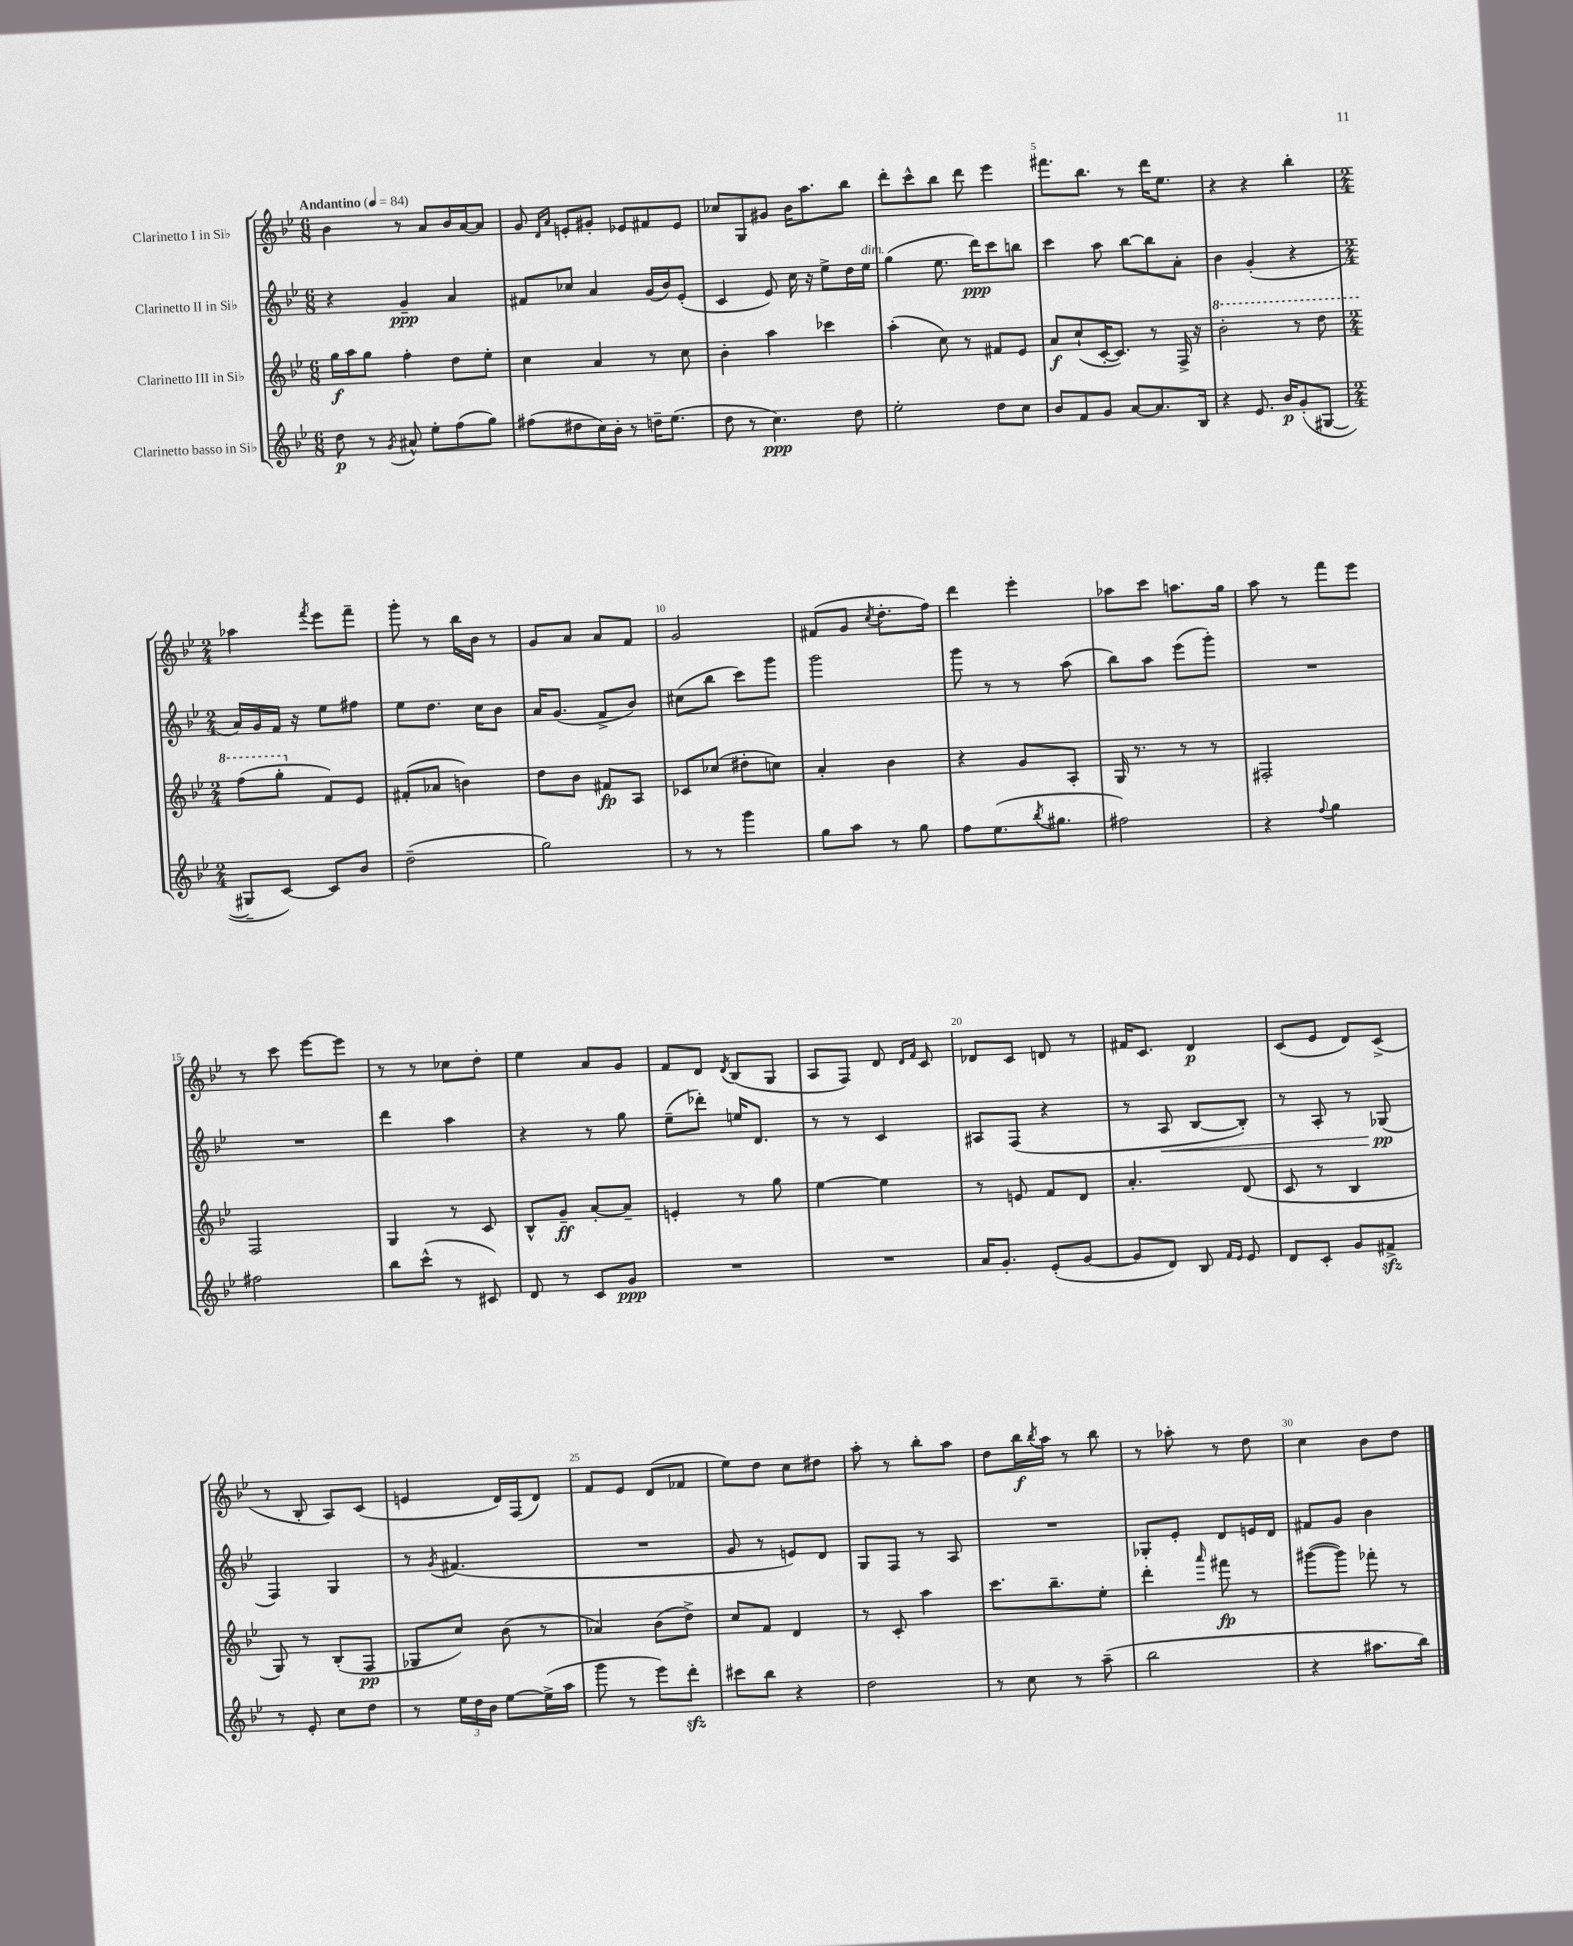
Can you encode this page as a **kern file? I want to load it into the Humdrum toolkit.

**kern	**dynam	**kern	**dynam	**kern	**dynam	**kern	**dynam
*part4	*part4	*part3	*part3	*part2	*part2	*part1	*part1
*staff4	*staff4	*staff3	*staff3	*staff2	*staff2	*staff1	*staff1
*I"Clarinetto basso in Si♭	*	*I"Clarinetto III in Si♭	*	*I"Clarinetto II in Si♭	*	*I"Clarinetto I in Si♭	*
*clefG2	*	*clefG2	*	*clefG2	*	*clefG2	*
*k[b-e-]	*	*k[b-e-]	*	*k[b-e-]	*	*k[b-e-]	*
*M6/8	*	*M6/8	*	*M6/8	*	*M6/8	*
*MM84	*	*MM84	*	*MM84	*	*MM84	*
=1	=1	=1	=1	=1	=1	=1	=1
!	!	!	!	!	!	!LO:TX:a:B:t=Andantino	!
8dd\	p	16gg\LL	f	4r	.	4b-\	.
.	.	16aa\J	.	.	.	.	.
8r	.	8gg\J	.	.	.	.	.
8qg/	.	.	.	.	.	.	.
8a#X^^/	.	4ff'\	.	4g~/	ppp	8r	.
8ee-'\L	.	.	.	.	.	8a/L	.
(8ff\	.	8dd\L	.	4a/	.	16b-/L	.
.	.	.	.	.	.	[16a/J	.
8gg\J)	.	8ee-'\J	.	.	.	8a/J]	.
=2	=2	=2	=2	=2	=2	=2	=2
(8ff#X\L	.	4cc\	.	8f#X/L	.	8g/	.
.	.	.	.	.	.	16qqd/LL	.
.	.	.	.	.	.	16qqa/JJ	.
8dd#X\	.	.	.	8cc-X/J	.	8en'/L	.
16cc\L)	.	4a/	.	4a/	.	8g#X'/J	.
16b-'\JJ	.	.	.	.	.	.	.
8r	.	.	.	.	.	8e-X/L	.
16ddn~\KL	.	8r	.	(16g/LL	.	8f#X/	.
(8.ee-\J	.	.	.	16b-/J)	.	.	.
.	.	8cc\	.	(8e-'/J	.	8e-/J	.
=3	=3	=3	=3	=3	=3	=3	=3
8dd\	.	4b-'\	.	4c/	.	8cc-X/L	.
8r	.	.	.	.	.	8G/	.
4.cc\)	ppp	4aa\	.	8e-/)	.	8g#X/J	.
.	.	.	.	16cc\	.	16b-\KL	.
.	.	.	.	16r	.	8.aa\	.
.	.	4ccc-X\	.	8ee-^\L	.	.	.
8dd\	.	.	.	16dd\L	.	8bb-\J	.
!	!	!	!	!LO:TX:a:i:t=dim.	!	!	!
.	.	.	.	16ee-\JJ	.	.	.
=4	=4	=4	=4	=4	=4	=4	=4
2ee-'\	.	(4aa'\	.	(4gg\	.	8ddd'\L	.
.	.	.	.	.	.	8ccc^^\	.
.	.	8cc\)	.	8.ee-\	.	8bb-\J	.
.	.	8r	.	.	.	8ddd\	.
.	.	.	.	16ddd\KL)	ppp	.	.
8dd\L	.	8f#X/L	.	8ccc\	.	4eee-\	.
8cc\J	.	8e-/J	.	8bbn\J	.	.	.
=5	=5	=5	=5	=5	=5	=5	=5
8b-/L	.	8a/L	f	4ccc\	.	8.fff#X\L	.
8f/	.	(8cc`/	.	.	.	.	.
.	.	.	.	.	.	8.bb-\J	.
8g/J	.	[16c'/K	.	8aa\	.	.	.
.	.	8.c/J])	.	.	.	.	.
[8a/L	.	.	.	[8bb-\L	.	8r	.
8.a/]	.	8r	.	8bb-\]	.	16ddd\KL	.
.	.	.	.	.	.	8.ee-\J	.
.	.	16F^/	.	8a'\J	.	.	.
16B-/Jk	.	16r	.	.	.	.	.
=6	=6	=6	=6	=6	=6	=6	=6
*	*	*8va	*	*	*	*	*
4r	.	2bb-'\	.	4b-\	.	4r	.
8.e-/	.	.	.	(4g'/	.	4r	.
16b-/KL	p	.	.	.	.	.	.
(8g'/	.	8r	.	4r	.	4bb-'\	.
[8G#X/J	.	8ddd\	.	.	.	.	.
!!LO:LB:g=z
=7	=7	=7	=7	=7	=7	=7	=7
*M2/4	*	*M2/4	*	*M2/4	*	*M2/4	*
8G#X~/L]	.	(8fff\L	.	16a/LL)	.	4aa-X\	.
.	.	.	.	16g/	.	.	.
[8c/J)	.	8ggg'\J	.	16f/JJ	.	.	.
.	.	.	.	16r	.	.	.
.	.	.	.	.	.	8qfff/	.
*	*	*X8va	*	*	*	*	*
8c/L]	.	8f/L)	.	8ee-\L	.	8eee-\L	.
8b-/J	.	8e-/J	.	8ff#X\J	.	8fff~\J	.
=8	=8	=8	=8	=8	=8	=8	=8
(2dd~\	.	(8f#X'/L	.	8ee-\L	.	8ggg'\	.
.	.	8a-X/J	.	8.dd\J	.	8r	.
.	.	4bn\)	.	.	.	16bb-\LL	.
.	.	.	.	16cc\KL	.	16b-\JJ	.
.	.	.	.	8b-\J	.	8r	.
=9	=9	=9	=9	=9	=9	=9	=9
2gg\)	.	8dd\L	.	16a/KL	.	8g/L	.
.	.	.	.	(8.g/J	.	.	.
.	.	8b-\J	.	.	.	8a/J	.
.	.	8f#X/L	fp	8f^/L	.	8a/L	.
.	.	8A/J	.	8b-/J)	.	8f/J	.
=10	=10	=10	=10	=10	=10	=10	=10
8r	.	8c-X/L	.	(8cc#X\L	.	2g/	.
8r	.	(8cc-X/J	.	8bb-\J	.	.	.
4ggg\	.	8dd#X'\L	.	8ccc\L)	.	.	.
.	.	8ccn\J)	.	8ggg\J	.	.	.
=11	=11	=11	=11	=11	=11	=11	=11
8gg\L	.	4a'/	.	2ggg\	.	(8f#X/L	.
8aa\J	.	.	.	.	.	8g/J	.
.	.	.	.	.	.	8qcc/	.
8r	.	4b-\	.	.	.	8.dd'\L	.
8gg\	.	.	.	.	.	.	.
.	.	.	.	.	.	16ff\Jk)	.
=12	=12	=12	=12	=12	=12	=12	=12
8ff\L	.	4r	.	8ggg\	.	4ddd\	.
(8.ee-\	.	.	.	8r	.	.	.
.	.	8g/L	.	8r	.	4eee-'\	.
8qbb-/	.	.	.	.	.	.	.
8.gg#X\J	.	.	.	.	.	.	.
.	.	8A'/J	.	(8aa\	.	.	.
=13	=13	=13	=13	=13	=13	=13	=13
2ff#X\)	.	16G/	.	8bb-\L)	.	8aa-X\L	.
.	.	8.r	.	.	.	.	.
.	.	.	.	8aa\J	.	8ccc\J	.
.	.	8r	.	(8eee-\L	.	8.aan\L	.
.	.	8r	.	8ggg'\J)	.	.	.
.	.	.	.	.	.	16gg\Jk	.
=14	=14	=14	=14	=14	=14	=14	=14
4r	.	2F#X'/	.	2r	.	8aa\	.
.	.	.	.	.	.	8r	.
8qqff/	.	.	.	.	.	.	.
4gg\	.	.	.	.	.	8fff\L	.
.	.	.	.	.	.	8eee-\J	.
!!LO:LB:g=z
=15	=15	=15	=15	=15	=15	=15	=15
2ff#X\	.	2F/	.	2r	.	8r	.
.	.	.	.	.	.	8ccc\	.
.	.	.	.	.	.	[8eee-\L	.
.	.	.	.	.	.	8eee-\J]	.
=16	=16	=16	=16	=16	=16	=16	=16
8bb-\L	.	4G/	.	4ddd\	.	8r	.
(8ccc^^\J	.	.	.	.	.	8r	.
8r	.	8r	.	4aa\	.	8cc-X\L	.
8c#X/)	.	8c/	.	.	.	8dd'\J	.
=17	=17	=17	=17	=17	=17	=17	=17
8d/	.	8B-^^/L	.	4r	.	4ee-\	.
8r	.	8g~/J	ff	.	.	.	.
8c/L	.	[8a'/L	.	8r	.	8a/L	.
8g/J	ppp	8a~/J]	.	8gg\	.	8g/J	.
=18	=18	=18	=18	=18	=18	=18	=18
2r	.	4en'/	.	(8ee-~\L	.	8f/L	.
.	.	.	.	8ddd-X'\J)	.	8d/J	.
.	.	.	.	.	.	8qd/	.
.	.	8r	.	16een/KL	.	(8B-/L	.
.	.	.	.	8.d/J	.	.	.
.	.	8gg\	.	.	.	8G/J	.
=19	=19	=19	=19	=19	=19	=19	=19
2r	.	[4ee-\	.	8r	.	8A/L	.
.	.	.	.	8r	.	8F/J)	.
.	.	4ee-\]	.	4c/	.	8d/	.
.	.	.	.	.	.	16qqd/LL	.
.	.	.	.	.	.	16qqf/JJ	.
.	.	.	.	.	.	8c/	.
=20	=20	=20	=20	=20	=20	=20	=20
16a/KL	.	8r	.	8A#X/L	.	8d-X/L	.
8.g'/J	.	.	.	.	.	.	.
.	.	8en/	.	(8F/J	.	8c/J	.
(8e-'/L	.	8f/L	.	4r	.	8dn/	.
[8g/J	.	8d/J	.	.	.	8r	.
=21	=21	=21	=21	=21	=21	=21	=21
8g/L]	.	4.a'/	.	8r	.	16f#X/KL	.
.	.	.	.	.	.	8.c/J	.
!	!	!	!	!	!LO:HP:b	!	!
8d/J)	.	.	.	8A/	<	.	.
8B-/	.	.	.	[8B-/L	.	4d/	p
16qqf/LL	.	.	.	.	.	.	.
16qqe-/JJ	.	.	.	.	.	.	.
8e-/	.	(8d/	.	8B-'/J])	.	.	.
=22	=22	=22	=22	=22	=22	=22	=22
8d/L	.	8c/	.	8r	.	(8c/L	.
8c'/J	.	8r	.	8A'/	.	8e-/J	.
8g/L	.	4B-/	.	8r	.	8d/L)	.
8f#Xzz^/J	.	.	.	(8G-X/	pp	(8c^/J	.
.	.	.	.	.	[	.	.
!!LO:LB:g=z
=23	=23	=23	=23	=23	=23	=23	=23
8r	.	8G/)	.	4F/)	.	8r	.
8e-'/	.	8r	.	.	.	8B-'/	.
8cc\L	.	(8B-'/L	.	4G/	.	8A/L)	.
8dd\J	.	8F/J	pp	.	.	(8c/J	.
=24	=24	=24	=24	=24	=24	=24	=24
8r	.	8G-X/L	.	8r	.	4en/	.
.	.	.	.	8qg/	.	.	.
24ee-\LL	.	8cc/J)	.	(4.f#X/	.	.	.
24dd\	.	.	.	.	.	.	.
24b-\JJ	.	.	.	.	.	.	.
[8ee-\L	.	(8b-\	.	.	.	16d/LL)	.
.	.	.	.	.	.	(16F/J	.
(16ee-^\L]	.	8r	.	.	.	8d/J)	.
16aa\JJ	.	.	.	.	.	.	.
=25	=25	=25	=25	=25	=25	=25	=25
8ggg\	.	4a-X/)	.	2r	.	8f/L	.
8r	.	.	.	.	.	8e-/J	.
8eee-\L)	.	(8b-\L	.	.	.	(8d/L	.
8dddzz'\J	.	8dd^\J)	.	.	.	8f-X/J	.
=26	=26	=26	=26	=26	=26	=26	=26
8ccc#X\L	.	8cc/L	.	8g/	.	8ee-\L)	.
8bb-\J	.	8f/J	.	8r	.	8dd\J	.
4r	.	4d/	.	8en/L)	.	8cc\L	.
.	.	.	.	8d/J	.	8dd#X\J	.
=27	=27	=27	=27	=27	=27	=27	=27
2dd\	.	8r	.	8G/L	.	8aa'\	.
.	.	8c'/	.	8F/J	.	8r	.
.	.	4aa\	.	8r	.	8bb-'\L	.
.	.	.	.	8A/	.	8aa\J	.
=28	=28	=28	=28	=28	=28	=28	=28
8r	.	8.ccc\L	.	2r	.	8dd\L	.
8cc\	.	.	.	.	.	16bb-\L	f
.	.	.	.	.	.	8qbb-/	.
.	.	8.bb-~\	.	.	.	16aa\JJ	.
8r	.	.	.	.	.	8r	.
(8aa~\	.	8ee-'\J	.	.	.	8bb-\	.
=29	=29	=29	=29	=29	=29	=29	=29
2bb-\	.	4ddd'\	.	8G-X'/L	.	8r	.
.	.	.	.	8e-'/J	.	8aa-X'\	.
.	.	16qqaaa/	.	.	.	.	.
.	.	8fff#X\	fp	8d/L	.	8r	.
.	.	8r	.	16en/L	.	8dd\	.
.	.	.	.	16d/JJ	.	.	.
=30	=30	=30	=30	=30	=30	=30	=30
4r	.	([8ggg#X\L	.	8f#X/L	.	4cc\	.
.	.	8ggg#\J])	.	8g/J	.	.	.
8.aa#X\L	.	8fff-X'\	.	4b-\	.	8b-\L	.
.	.	8r	.	.	.	8dd\J	.
16bb-\Jk)	.	.	.	.	.	.	.
==	==	==	==	==	==	==	==
*-	*-	*-	*-	*-	*-	*-	*-
